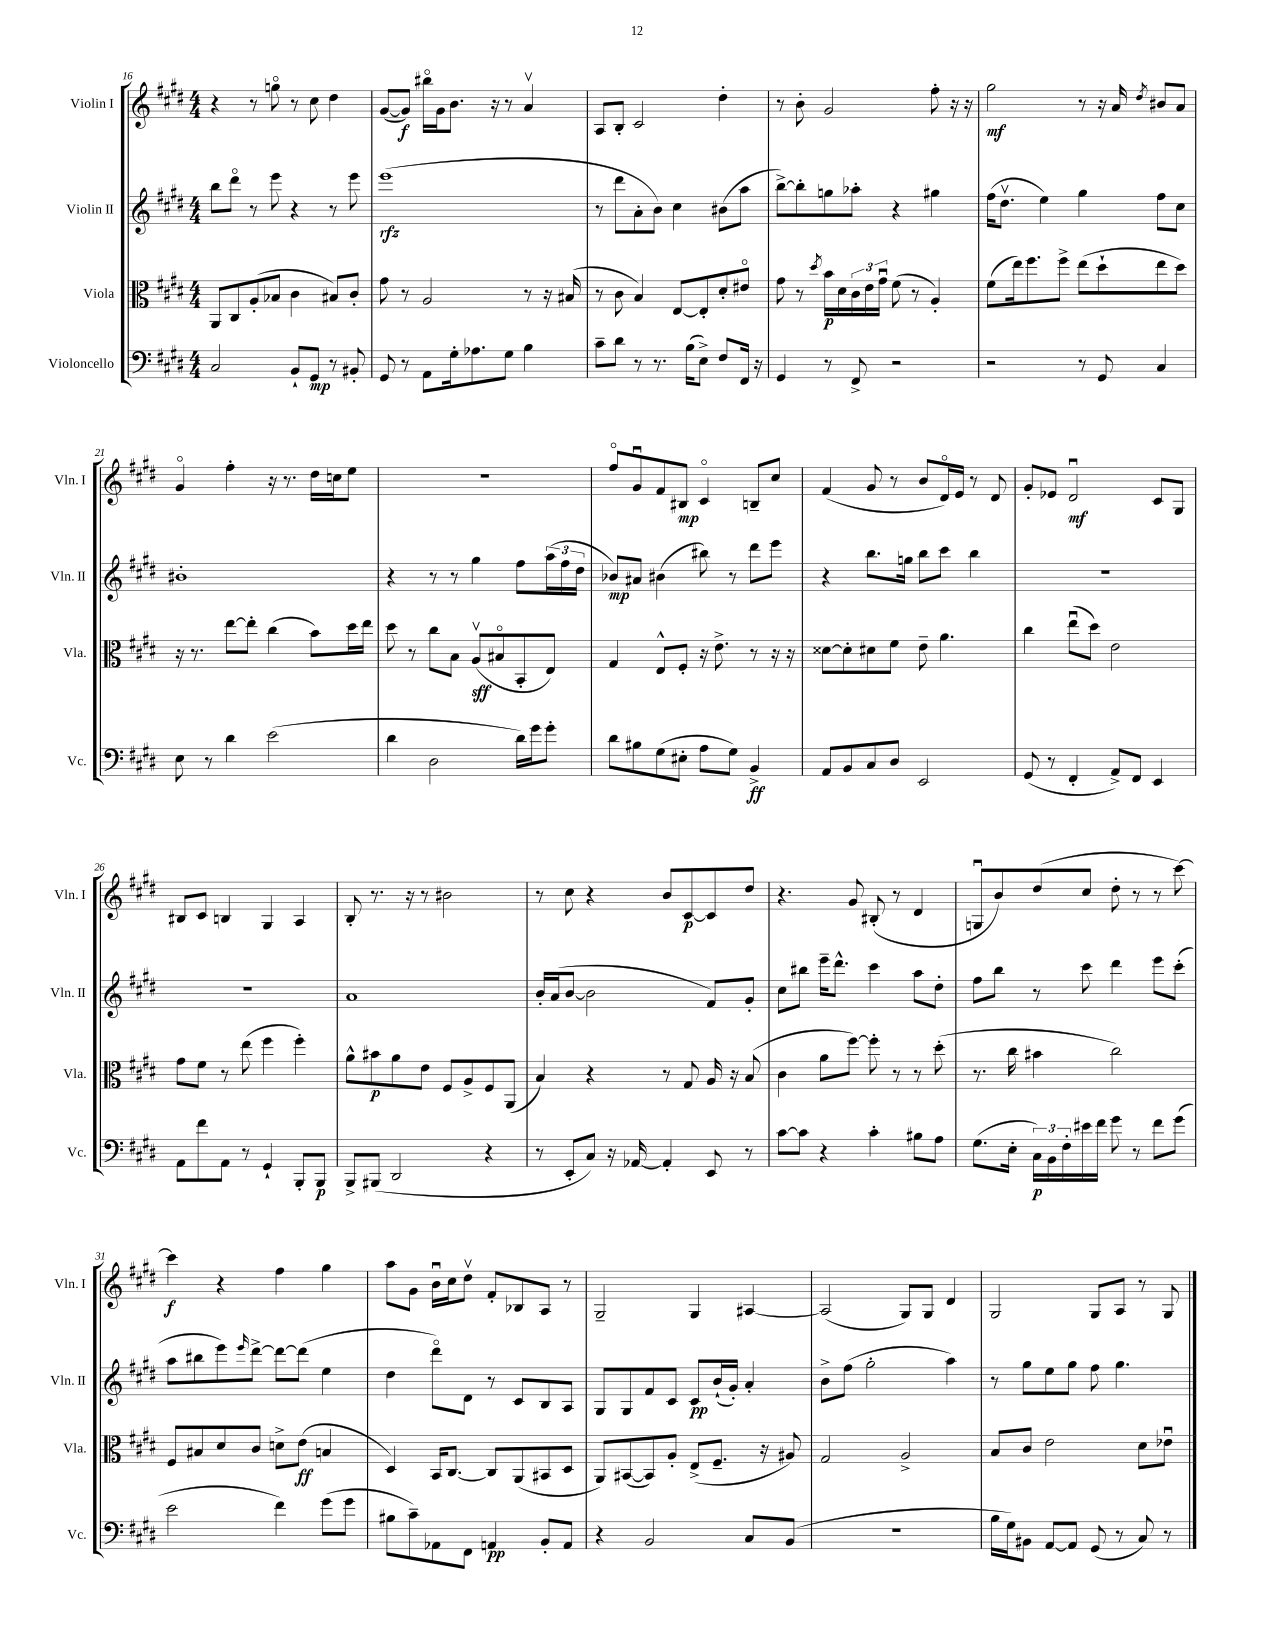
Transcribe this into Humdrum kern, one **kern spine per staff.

**kern	**dynam	**kern	**dynam	**kern	**dynam	**kern	**dynam
*part4	*part4	*part3	*part3	*part2	*part2	*part1	*part1
*staff4	*staff4	*staff3	*staff3	*staff2	*staff2	*staff1	*staff1
*I"Violoncello	*	*I"Viola	*	*I"Violin II	*	*I"Violin I	*
*I'Vc.	*	*I'Vla.	*	*I'Vln. II	*	*I'Vln. I	*
*clefF4	*	*clefC3	*	*clefG2	*	*clefG2	*
*k[f#c#g#d#]	*	*k[f#c#g#d#]	*	*k[f#c#g#d#]	*	*k[f#c#g#d#]	*
*M4/4	*	*M4/4	*	*M4/4	*	*M4/4	*
=16	=16	=16	=16	=16	=16	=16	=16
2C#/	.	8AA/L	.	8bb\L	.	4r	.
.	.	8C#/	.	8ddd#\J	.	.	.
.	.	(8A'/	.	8r	.	8r	.
.	.	8B-X/J	.	8eee\	.	8ggn\	.
8BB`/L	.	4c#\	.	4r	.	8r	.
8GG#/J	mp	.	.	.	.	8cc#\	.
8r	.	8B#X/L)	.	8r	.	4dd#\	.
8BB#X'/	.	8c#'/J	.	8eee\	.	.	.
=17	=17	=17	=17	=17	=17	=17	=17
8GG#/	.	8g#\	.	(1eee	rfz	([8g#/L	.
8r	.	8r	.	.	.	8g#/J])	f
8AA\L	.	2A/	.	.	.	16bb#X\LL	.
.	.	.	.	.	.	16g#\J	.
16G#'\k	.	.	.	.	.	8.b\J	.
8.A-X\	.	.	.	.	.	.	.
.	.	.	.	.	.	16r	.
8G#\J	.	.	.	.	.	8r	.
4B\	.	8r	.	.	.	4av/	.
.	.	16r	.	.	.	.	.
.	.	(16B#X/	.	.	.	.	.
=18	=18	=18	=18	=18	=18	=18	=18
8c#~\L	.	8r	.	8r	.	8A/L	.
8d#\J	.	8c#\	.	8ddd#\L	.	8B'/J	.
8r	.	4B/)	.	8a'\	.	2c#/	.
8.r	.	.	.	8b\J)	.	.	.
.	.	[8E/L	.	4cc#\	.	.	.
(16B\KL	.	.	.	.	.	.	.
8E^\J)	.	8E'/]	.	.	.	.	.
8F#/L	.	8d#'/	.	(8b#X\L	.	4dd#'\	.
16FF#/Jk	.	8e#X/J	.	8aa\J	.	.	.
16r	.	.	.	.	.	.	.
=19	=19	=19	=19	=19	=19	=19	=19
4GG#/	.	8g#\	.	[8bb^\L)	.	8r	.
.	.	8r	.	8bb'\]	.	8b'\	.
.	.	8qdd#/	.	.	.	.	.
8r	.	16b\LL	p	8ggn\	.	2g#/	.
.	.	16d#\	.	.	.	.	.
8FF#^/	.	24c#\	.	8aa-X'\J	.	.	.
.	.	24e\	.	.	.	.	.
.	.	24g#u\JJ	.	.	.	.	.
2r	.	(8f#\	.	4r	.	.	.
.	.	8r	.	.	.	.	.
.	.	4A'/)	.	4gg#X\	.	8ff#'\	.
.	.	.	.	.	.	16r	.
.	.	.	.	.	.	16r	.
=20	=20	=20	=20	=20	=20	=20	=20
2r	.	(8f#\L	.	(16ff#\KL	.	2gg#\	mf
.	.	.	.	8.dd#v\J	.	.	.
.	.	16ee\k)	.	.	.	.	.
.	.	8.ff#\	.	.	.	.	.
.	.	.	.	4ee\)	.	.	.
.	.	8ff#^\J	.	.	.	.	.
8r	.	(8ee\L	.	4gg#\	.	8r	.
8GG#/	.	8dd#`\	.	.	.	16r	.
.	.	.	.	.	.	16a/	.
.	.	.	.	.	.	8qdd#/	.
4C#/	.	8ee\	.	8ff#\L	.	8b#X/L	.
.	.	8dd#\J)	.	8cc#\J	.	8a/J	.
!!LO:LB:g=z
=21	=21	=21	=21	=21	=21	=21	=21
8E\	.	16r	.	1b#X'	.	4g#/	.
.	.	8.r	.	.	.	.	.
8r	.	.	.	.	.	.	.
4d#\	.	[8ee\L	.	.	.	4ff#'\	.
.	.	8ee'\J]	.	.	.	.	.
(2e\	.	(4cc#\	.	.	.	16r	.
.	.	.	.	.	.	8.r	.
.	.	8b\L)	.	.	.	16dd#\LL	.
.	.	.	.	.	.	16ccn\J	.
.	.	16dd#\L	.	.	.	8ee\J	.
.	.	16ee\JJ	.	.	.	.	.
=22	=22	=22	=22	=22	=22	=22	=22
4d#\	.	8dd#\	.	4r	.	1r	.
.	.	8r	.	.	.	.	.
2D#\	.	8cc#\L	.	8r	.	.	.
.	.	8B\J	.	8r	.	.	.
.	.	(8Av/L	sff	4gg#\	.	.	.
.	.	8B#X/	.	.	.	.	.
16d#\LL)	.	8BB'/	.	8ff#\L	.	.	.
16g#\J	.	.	.	.	.	.	.
8g#'\J	.	8E/J)	.	(24aa\L	.	.	.
.	.	.	.	24ff#\	.	.	.
.	.	.	.	24dd#\JJ	.	.	.
=23	=23	=23	=23	=23	=23	=23	=23
8d#\L	.	4G#/	.	8b-X/L)	mp	8ff#/L	.
8B#X\	.	.	.	8a#X/J	.	8g#u/	.
(8G#\	.	8E^^/L	.	(4b#X\	.	8f#/	.
8E#X'\J	.	8F#'/J	.	.	.	8B#X/J	mp
8A\L	.	16r	.	8bb#X\)	.	4c#/	.
.	.	8.e^\	.	.	.	.	.
8G#\J)	.	.	.	8r	.	.	.
4BB^/	ff	8r	.	8ddd#\L	.	8Bn~/L	.
.	.	16r	.	8eee\J	.	8cc#/J	.
.	.	16r	.	.	.	.	.
=24	=24	=24	=24	=24	=24	=24	=24
8AA/L	.	[8d##X\L	.	4r	.	(4f#/	.
8BB/	.	8d##'\]	.	.	.	.	.
8C#/	.	8d#X\	.	8.bb\L	.	8g#/	.
8D#/J	.	8f#\J	.	.	.	8r	.
.	.	.	.	16ggn\Jk	.	.	.
2EE/	.	8e~\	.	8bb\L	.	8b/L	.
.	.	4.a\	.	8ccc#\J	.	16d#/L)	.
.	.	.	.	.	.	16e/JJ	.
.	.	.	.	4bb\	.	8r	.
.	.	.	.	.	.	8d#/	.
=25	=25	=25	=25	=25	=25	=25	=25
(8GG#/	.	4cc#\	.	1r	.	8g#'/L	.
8r	.	.	.	.	.	8e-X/J	.
4FF#'/	.	(8eeu\L	.	.	.	2d#u/	mf
.	.	8dd#\J)	.	.	.	.	.
8AA^/L)	.	2e\	.	.	.	.	.
8FF#/J	.	.	.	.	.	.	.
4EE/	.	.	.	.	.	8c#/L	.
.	.	.	.	.	.	8G#/J	.
!!LO:LB:g=z
=26	=26	=26	=26	=26	=26	=26	=26
8AA\L	.	8g#\L	.	1r	.	8B#X/L	.
8f#\	.	8f#\J	.	.	.	8c#/J	.
8AA\J	.	8r	.	.	.	4Bn/	.
8r	.	(8ee\	.	.	.	.	.
4GG#`/	.	4ff#\	.	.	.	4G#/	.
8BBB'/L	.	4ff#'\)	.	.	.	4A/	.
8BBB/J	p	.	.	.	.	.	.
=27	=27	=27	=27	=27	=27	=27	=27
8BBB^/L	.	8a^^\L	.	1a	.	8B'/	.
(8BBB#X/J	.	8b#X\	p	.	.	8.r	.
2DD#/	.	8a\	.	.	.	.	.
.	.	.	.	.	.	16r	.
.	.	8e\J	.	.	.	8r	.
.	.	8F#/L	.	.	.	2b#X\	.
.	.	8A^/	.	.	.	.	.
4r	.	8F#/	.	.	.	.	.
.	.	(8AA/J	.	.	.	.	.
=28	=28	=28	=28	=28	=28	=28	=28
8r	.	4B/)	.	16b'/LL	.	8r	.
.	.	.	.	(16a/J	.	.	.
8EE'/L	.	.	.	[8b/J	.	8cc#\	.
8C#/J)	.	4r	.	2b\]	.	4r	.
16r	.	.	.	.	.	.	.
[16AA-X/	.	.	.	.	.	.	.
4AA-'/]	.	8r	.	.	.	8b/L	.
.	.	8G#/	.	.	.	[8c#/	p
8EE/	.	16A/	.	8f#/L)	.	8c#/]	.
.	.	16r	.	.	.	.	.
8r	.	(8B/	.	8g#'/J	.	8dd#/J	.
=29	=29	=29	=29	=29	=29	=29	=29
[8c#\L	.	4c#\	.	8cc#\L	.	4.r	.
8c#\J]	.	.	.	8bb#X\J	.	.	.
4r	.	8a\L	.	16eee~\KL	.	.	.
.	.	.	.	8.ddd#^^\J	.	.	.
.	.	[8ff#\J)	.	.	.	8g#/	.
4c#'\	.	8ff#'\]	.	4ccc#\	.	(8B#X'/	.
.	.	8r	.	.	.	8r	.
8B#X\L	.	8r	.	8aa\L	.	4d#/	.
8A\J	.	(8dd#'\	.	8dd#'\J	.	.	.
=30	=30	=30	=30	=30	=30	=30	=30
(8.G#\L	.	8.r	.	8ff#\L	.	8Gnu/L	.
.	.	.	.	8bb\J	.	8b/)	.
16E'\Jk	.	16cc#\	.	.	.	.	.
24C#\LL)	p	4b#X\	.	8r	.	(8dd#/	.
24BB\	.	.	.	.	.	.	.
24F#'\	.	.	.	.	.	.	.
16e#X\	.	.	.	8ccc#\	.	8cc#/J	.
16f#\JJ	.	.	.	.	.	.	.
8g#\	.	2cc#\)	.	4ddd#\	.	8dd#'\	.
8r	.	.	.	.	.	8r	.
8f#\L	.	.	.	8eee\L	.	8r	.
(8g#\J	.	.	.	(8ccc#'\J	.	[8ccc#\)	.
!!LO:LB:g=z
=31	=31	=31	=31	=31	=31	=31	=31
2e\	.	8F#/L	.	8aa\L	.	4ccc#\]	f
.	.	8B#X/	.	8bb#X\	.	.	.
.	.	8d#/	.	8eee\)	.	4r	.
.	.	.	.	16qqeee/	.	.	.
.	.	8c#/J	.	[8ddd#^\J	.	.	.
4f#\)	.	8dn^\L	.	8ddd#\L_	.	4ff#\	.
.	.	(8e\J	ff	(8ddd#\J]	.	.	.
(8g#\L	.	4Bn/	.	4ee\	.	4gg#\	.
8g#\J	.	.	.	.	.	.	.
=32	=32	=32	=32	=32	=32	=32	=32
8B#X\L	.	4D#/)	.	4dd#\	.	8aa\L	.
8c#~\)	.	.	.	.	.	8g#\J	.
8AA-X\	.	16BB/KL	.	8ddd#\L)	.	16bu\LL	.
.	.	[8.C#/J	.	.	.	16cc#\J	.
8FF#\J	.	.	.	8d#\J	.	8dd#v\J	.
4AAn/	pp	8C#/L]	.	8r	.	8f#'/L	.
.	.	(8AA/	.	8c#/L	.	8B-X/	.
8BB'/L	.	8BB#X/	.	8B/	.	8A/J	.
8AA/J	.	8D#/J	.	8A/J	.	8r	.
=33	=33	=33	=33	=33	=33	=33	=33
4r	.	8AA/L)	.	8G#/L	.	2G#~/	.
.	.	([8BB#X/	.	8G#/	.	.	.
2BB/	.	8BB#/])	.	8f#/	.	.	.
.	.	8A'/J	.	8c#/J	.	.	.
.	.	(8E^/L	.	8c#/L	pp	4G#/	.
.	.	8.F#~/J	.	(16b`/L	.	.	.
.	.	.	.	16g#'/JJ)	.	.	.
8C#/L	.	.	.	4a'/	.	[4A#X/	.
.	.	16r	.	.	.	.	.
(8BB/J	.	8A#X/)	.	.	.	.	.
=34	=34	=34	=34	=34	=34	=34	=34
1r	.	2G#/	.	8b^\L	.	(2A#/]	.
.	.	.	.	(8ff#\J	.	.	.
.	.	.	.	2gg#'\	.	.	.
.	.	2A^/	.	.	.	8G#/L)	.
.	.	.	.	.	.	8G#/J	.
.	.	.	.	4aa\)	.	4d#/	.
=35	=35	=35	=35	=35	=35	=35	=35
16B\LL	.	8B/L	.	8r	.	2G#/	.
16G#\J)	.	.	.	.	.	.	.
8BB#X\J	.	8c#/J	.	8gg#\L	.	.	.
[8AA/L	.	2e\	.	8ee\	.	.	.
8AA/J]	.	.	.	8gg#\J	.	.	.
(8GG#/	.	.	.	8ff#\	.	8G#/L	.
8r	.	.	.	4.gg#\	.	8A/J	.
8C#/)	.	8d#\L	.	.	.	8r	.
8r	.	8e-Xu\J	.	.	.	8G#/	.
==	==	==	==	==	==	==	==
*-	*-	*-	*-	*-	*-	*-	*-
